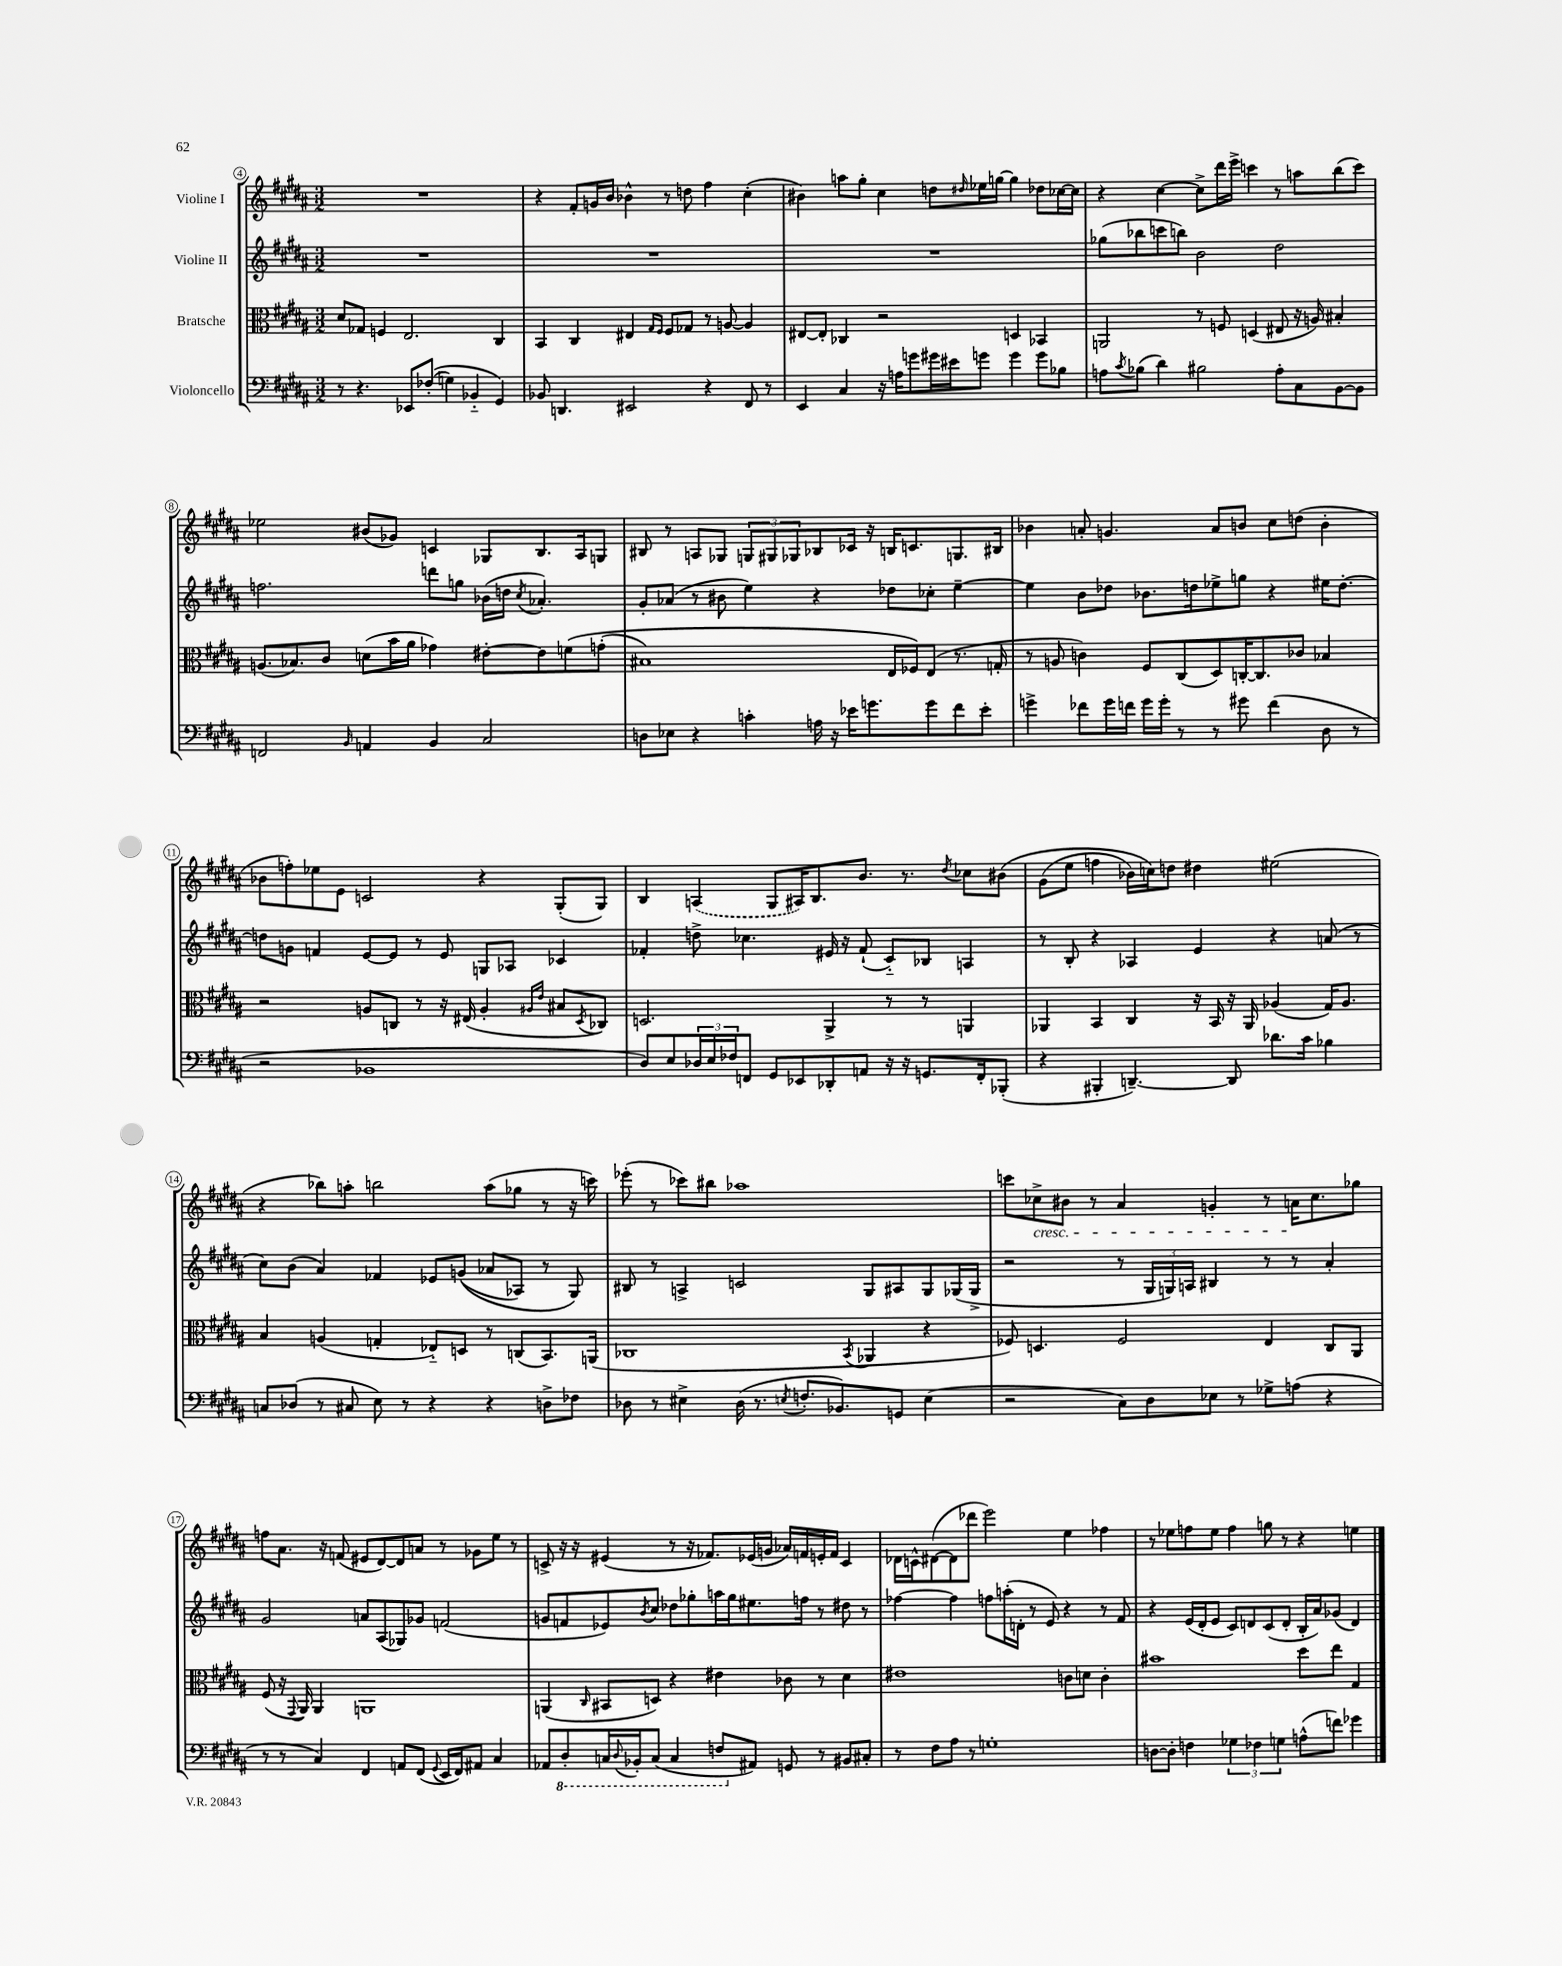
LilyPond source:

<<
\new StaffGroup <<
\new Staff = "s0" \with { instrumentName = "Violine I" } {
    \clef treble \key b \major \numericTimeSignature \time 3/2
    R1. |
    r4 fis'8-. g'16 b'16 bes'4-^ r8 d''8 fis''4 cis''4-.( |
    bis'4) a''8 gis''8-. cis''4 d''8 \grace { dis''16 } ees''16 g''16~ g''4 des''8 ces''16~ ces''16 |
    r4 cis''4~ cis''8-> dis'''16 e'''16-> c'''4 r8 a''8 b''8( c'''8) |
    ees''2 bis'8( ges'8) c'4 ges8 b8. ais16 g8 |
    bis8 r8 a8 ges8 \tuplet 3/2 { g8 gis8 ges8 } bes8 ces'16 r16 b16 c'8. g8. bis16 |
    bes'4 a'8-. g'4. a'8 b'8 cis''8 d''8( b'4-. |
    bes'8 f''8-.) ees''8 e'8 c'2 r4 gis8-.( gis8) |
    b4 \once \slurDashed a4( gis8 ais16) b8. b'8. r8. \acciaccatura { dis''8 } ces''8 bis'8\( |
    gis'8( e''8 f''4 bes'16) c''16\) d''8 dis''4 eis''2( |
    r4 bes''8) a''8-. b''2 a''8( ges''8 r8 r16 c'''16) |
    ees'''8-.( r8 ces'''8) bis''8 aes''1 |
    c'''8 ces''8->\cresc bis'8 r8 ais'4 g'4-. r8 a'16\! ces''8. ges''8 |
    f''8 ais'8. r16 f'8( eis'8 dis'8~) dis'8 a'8 r8 ges'8 e''8 r8 |
    c'8-> r16 r16 eis'4( r8 r16 fes'8.) ees'16( g'16 aes'16) f'16 e'16-. f'16 c'4 |
    des'16 c'16-^ dis'8~( dis'8 des'''8 e'''2) e''4 fes''4 |
    r8 ees''8 f''8 ees''8 f''4 g''8 r8 r4 e''4 \bar "|." |
}
\new Staff = "s1" \with { instrumentName = "Violine II" } {
    \clef treble \key b \major \numericTimeSignature \time 3/2
    R1. |
    R1. |
    R1. |
    ges''8( bes''8 c'''8 b''8) b'2 dis''2 |
    f''2. d'''8 g''8 bes'16( d''16 \acciaccatura { cis''8 } aes'4.-.) |
    gis'8-. aes'8( r8 bis'8 e''4) r4 des''8 ces''8-. e''4~-- |
    e''4 b'8 des''8 bes'8. d''16 ees''8-> g''8 r4 eis''16 d''8.~-. |
    d''8 g'8 f'4 e'8~ e'8 r8 e'8 g8 aes8 ces'4 |
    fes'4-. d''8-> ces''4. eis'16 r16 fes'8-!( cis'8-_) bes8 a4 |
    r8 b8-. r4 aes4 e'4 r4 a'8( r8 |
    cis''8) b'8( ais'4) fes'4 ees'8 g'8(\( aes'8 aes8) r8 gis8\) |
    bis8 r8 a4-> c'2 gis8 ais8 gis8 ges16( ges16-> |
    r2 r8 \tuplet 3/2 { gis16 g16) a16 } bis4 r8 r8 ais'4-. |
    gis'2 a'8 ais8( ges8) ges'8 f'2( |
    g'8 f'8 ees'8) \acciaccatura { b'8 } cis''8 des''8 ges''8-. a''16 ges''16 eis''8. f''16 r8 dis''8 r8 |
    fes''4~ fes''4 f''8 a''16-.( d'16-. r8 e'8) r4 r8 fis'8 |
    r4 e'16( dis'16-. e'8 cis'8) d'8 cis'8( d'8-. b16-. ais'16) ges'8( d'4) \bar "|." |
}
\new Staff = "s2" \with { instrumentName = "Bratsche" } {
    \clef alto \key b \major \numericTimeSignature \time 3/2
    dis'8 ges8 f4 e2. cis4 |
    b,4 cis4 eis4 \grace { gis16 fis16 } fis8 ges8 r8 a8~ a4 |
    eis8~ eis8-. ces4 r2 d4 bes,4 |
    a,2 r8 f8 d4( eis8 r16 a16) bis4-. |
    a8.( bes8.) cis'8 d'8( b'16 ais'16 ges'4) eis'8~-. eis'8 f'8\( g'8-.( |
    bis1) e16 fes16\) e8( r8. g16-. |
    r8 a8 c'4) fis8 cis8( dis8) c16~-. c8. ces'8 bes4 |
    r2 a8 c8 r8 r16 eis16( a4-. \grace { ais16 e'16 } bis8 \acciaccatura { dis8 } ces8) |
    d2. ais,4-> r8 r8 a,4 |
    aes,4 b,4 cis4 r16 b,16 r16 aes,16 aes4( gis16) aes8. |
    b4 a4( g4-. ees8-_) d8 r8 c8( b,8.) a,16( |
    ces1 \acciaccatura { b,8 } aes,4 r4 |
    fes8) d4. fes2 e4 cis8 ais,8 |
    fis8( r16 \appoggiatura { gis,8 } ais,16) ais,4 a,1 |
    a,4( \grace { cis16 } bis,8 d8) r4 eis'4 ces'8 r8 dis'4 |
    eis'1 c'8 d'8 c'4-. |
    bis'1 dis''8 e''8 gis4 \bar "|." |
}
\new Staff = "s3" \with { instrumentName = "Violoncello" } {
    \clef bass \key b \major \numericTimeSignature \time 3/2
    r8 r4. ees,8 fes8-.(\( g4) bes,4-_ gis,4\) |
    bes,8 d,4. eis,2 r4 fis,8 r8 |
    e,4 cis4 r16 a16 g'8 gis'16 eis'16 g'8 g'4 g'8 bes8 |
    a8 \acciaccatura { cis'8 } bes8( dis'4) bis2 a8-. cis8 b,8~ b,8 |
    f,2 \grace { b,16 } a,4 b,4 cis2 |
    d8 ees8 r4 c'4-. a16 r16 ees'16 g'8. g'8 fis'8 ees'8-. |
    g'4-> fes'8 g'16 f'16 g'16 g'16-. r8 r8 gis'8 f'4( dis8 r8 |
    r2 bes,1 |
    dis8) e8 \tuplet 3/2 { des16 e16 fes16 } f,8 gis,8 ees,8 des,8-. a,8 r16 r16 g,8. f,16-. bes,,8-.( |
    r4 bis,,4-. d,4.~--) d,8 des'8. cis'16 bes4 |
    c8 des8( r8 cis8 e8) r8 r4 r4 d8-> fes8 |
    des8 r8 eis4-> des16( r8. \acciaccatura { e8 } f8.-. bes,8.) g,8 e4( |
    r2 cis8) dis8 ees8 r8 ges8-> a8( r4 |
    r8 r8 cis4) fis,4 a,8 fis,8( \appoggiatura { gis,8 } e,16 fis,16) ais,8 cis4 |
    aes,8 \ottava #-1 dis,8-. c,16 \appoggiatura { dis,8 } bes,,16-. c,8( c,4 f,8 \ottava #0 ais,8) g,8 r8 bis,8 cis!8-. |
    r8 fis8 ais8 r8 g1-. |
    d8~ d8-. f4 \tuplet 3/2 { ges4 fes4 g4 } a8-^( f'8) ges'4 \bar "|." |
}
>>
>>
\layout { \context { \Score currentBarNumber = #4 \override BarNumber.stencil = #(make-stencil-circler 0.1 0.3 ly:text-interface::print) } }
